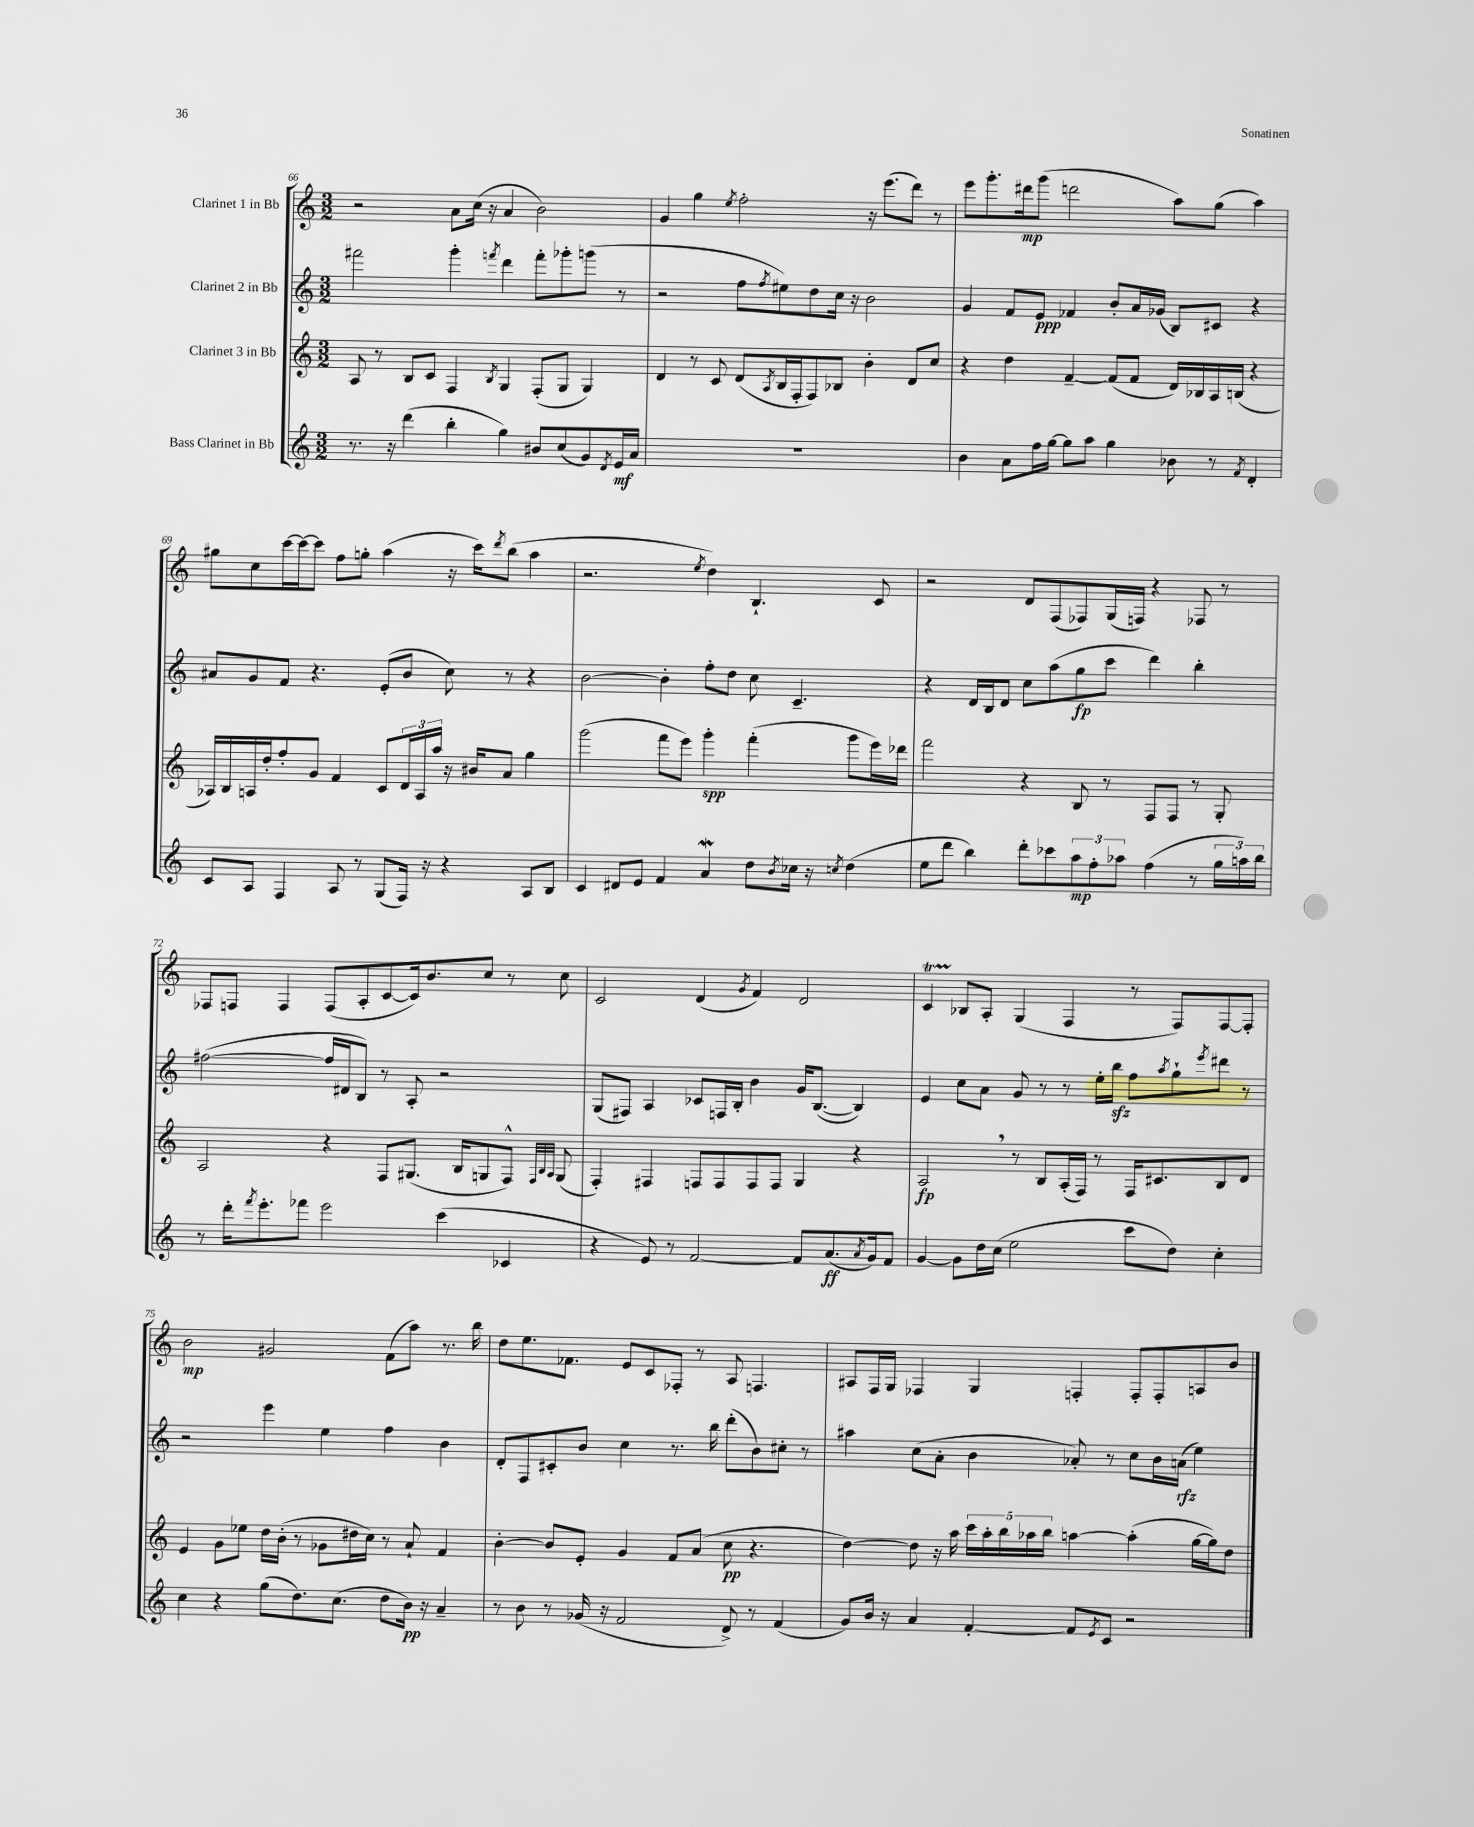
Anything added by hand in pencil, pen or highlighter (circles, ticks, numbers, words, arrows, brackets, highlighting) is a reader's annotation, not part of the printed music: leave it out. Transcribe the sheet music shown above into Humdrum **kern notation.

**kern	**kern	**kern	**kern
*staff4	*staff3	*staff2	*staff1
*clefG2	*clefG2	*clefG2	*clefG2
*k[]	*k[]	*k[]	*k[]
*M3/2	*M3/2	*M3/2	*M3/2
8.r	8A	2fff#	2r
.	8r	.	.
16r	.	.	.
(4ddd	8B	.	.
.	8c	.	.
4bb'	4F	4ggg'	8a
.	.	.	(16cc
.	.	.	16r
.	8qB	8qfff	.
4gg)	4G	4ddd	4a
8b#	(8F'	8fff'	2b)
(8cc	8G	8ggg-'	.
8g)	4G)	(8ggg	.
8qd	.	.	.
16e	.	8r	.
16a	.	.	.
=	=	=	=
1.r	4d	2r	4g
.	8r	.	4gg
.	8c	.	.
.	.	.	8qee
.	(8d	8ff	2ff'
.	8qA	8qff	.
.	16B	8ee#)	.
.	16F'	.	.
.	8F)	8dd	.
.	8B-	16cc	.
.	.	16r	.
.	4b'	2b	16r
.	.	.	(8.eee
.	8d	.	8ddd)
.	8cc	.	8r
=	=	=	=
4b	4r	4g	8eee
.	.	.	8.ggg'
8a	4dd	8f	.
.	.	.	16ddd#
16ff	.	8e	(8ggg
[16gg	.	.	.
8gg]	[4f~	4f-	2ddd
8aa	.	.	.
4gg	(8f]	8b'	.
.	8f	16a	.
.	.	(16g-	.
8b-	16d)	8B)	8aa)
.	16B-	.	.
8r	16A	8c#	(8gg
.	(16B	.	.
8qf	.	.	.
4d'	4r	4r	4aa)
=	=	=	=
8c	16A-)	8a#	8gg#
.	16B	.	.
8A	16A	8g	8cc
.	16dd'	.	.
4F	8ff'	8f	[16ccc
.	.	.	16ccc_
.	8g	4.r	8ccc]
8A	4f	.	8ff
8r	.	.	8gg'
(8G	8c	(8e'	(4aa
16F)	24d	8b	.
.	24A	.	.
16r	.	.	.
.	24aa	.	.
4r	16r	8cc)	16r
.	16b#	.	16ccc)
.	.	.	8qddd
.	8a	8r	(8bb
8A	4gg	4r	4aa
8B	.	.	.
=	=	=	=
4c	(2ggg	[2b	2.r
8d#	.	.	.
8e	.	.	.
4f	8fff	4b']	.
.	8eee)	.	.
.	.	.	8qee
4a	4ggg'	8ff'	4dd)
.	.	8dd	.
8dd	(4fff'	8cc	4.B`
8qb	.	.	.
16cc-	.	4.c~	.
16r	.	.	.
8qcc	.	.	.
(4dd	8ggg	.	.
.	16eee)	.	8c
.	16ddd-	.	.
=	=	=	=
8ee	2fff	4r	2r
8ddd	.	.	.
4bb)	.	16d	.
.	.	16B	.
.	.	8d	.
8ddd'	4r	8cc	8d
8ccc-	.	(8aa	(8F
12aa	8B	8gg	8F-)
12ff'	.	.	.
.	8r	8ccc	(16G
12aa-	.	.	.
.	.	.	16F)
(4ff	8F	4ddd)	4r
.	8F	.	.
8r	8r	4bb'	8F-
24gg	8G'	.	8r
24aa)	.	.	.
24bb	.	.	.
=	=	=	=
8r	2A	([2ff#	8F-
16ddd'	.	.	8F
8qfff	.	.	.
8.eee'	.	.	.
.	.	.	4F
8fff-	.	.	.
2eee	4r	16ff#]	(8F
.	.	16d#	.
.	.	8B)	8A'
.	8F	8r	[8c
.	(8.G#	8A'	16c])
.	.	.	8.b
(4ccc	.	2r	.
.	16B	.	.
.	8G	.	8cc
4c-	8F^^)	.	8r
.	32qqF	.	.
.	32qqB	.	.
.	32qqA	.	.
.	(8G	.	8cc
=	=	=	=
4r	4F')	(8G	2c
.	.	8F#)	.
8e)	4F#	4A	.
8r	.	.	.
[2f	8F	8c-	(4d
.	8F	16F	.
.	.	16B'	.
.	.	.	8qg
.	8F	4b	4f)
.	8F	.	.
8f]	4G	16g	2d
.	.	([8.B	.
(8.a	.	.	.
.	4r	4B])	.
8qa	.	.	.
16g)	.	.	.
8f	.	.	.
=	=	=	=
[4g	2A	4e	4c
8g]	.	8cc	8B-
16dd	.	8a	8A'
(16cc	.	.	.
2ee	8r	8g	(4G
.	8B	8r	.
.	(16A'	8r	4F
.	16F)	.	.
.	8r	16ee'	.
.	.	16bb	.
8ccc	16F	8ff	8r
.	8.c#	.	.
.	.	8qaa	.
8dd)	.	8gg`	8F)
.	.	8qeee	.
4cc'	8B	8ddd#	[8F
.	8d	8r	8F']
=	=	=	=
4cc	4e	2r	2b
4r	8g	.	.
.	8ee-	.	.
(8gg	16dd	4eee	2g#
.	(16b'	.	.
8.dd)	8r	.	.
.	8g-	4ee	.
(8.cc	.	.	.
.	16dd#	.	.
.	16cc)	.	.
8dd	8r	4ff	(8f
16b)	8a`	.	8aa)
16r	.	.	.
4a~	4f	4b	8.r
.	.	.	16bb
=	=	=	=
8r	[4b'	8d'	8dd
8b	.	8F	8.ee
8r	8b]	8c#'	.
.	.	.	8.f-
(16g-	8e'	8b	.
16r	.	.	.
2f	4g	4cc	8e
.	.	.	8c
.	8f	8.r	8F-'
.	(8a	.	8r
.	.	16bb	.
8d^)	8cc	(8ddd'	8A
8r	4.r	8b)	4.F
(4f	.	8cc#'	.
.	.	8r	.
=	=	=	=
8g)	[4dd)	4aa#	8A#
16b	.	.	16F
16r	.	.	16G
4a	8dd]	(8cc	4F-
.	16r	8a'	.
.	16aa	.	.
[4f'	20ccc	4b	4G
.	20aa'	.	.
.	20bb	.	.
.	20aa-	.	.
.	20bb	.	.
8f]	[4aa	8a-')	4F'
8qe	.	.	.
8c	.	8r	.
2r	(4aa']	8cc	8F'
.	.	16b	8F'
.	.	(16a	.
.	[16gg	4ee)	8A
.	16gg])	.	.
.	8dd	.	8b
==	==	==	==
*-	*-	*-	*-
